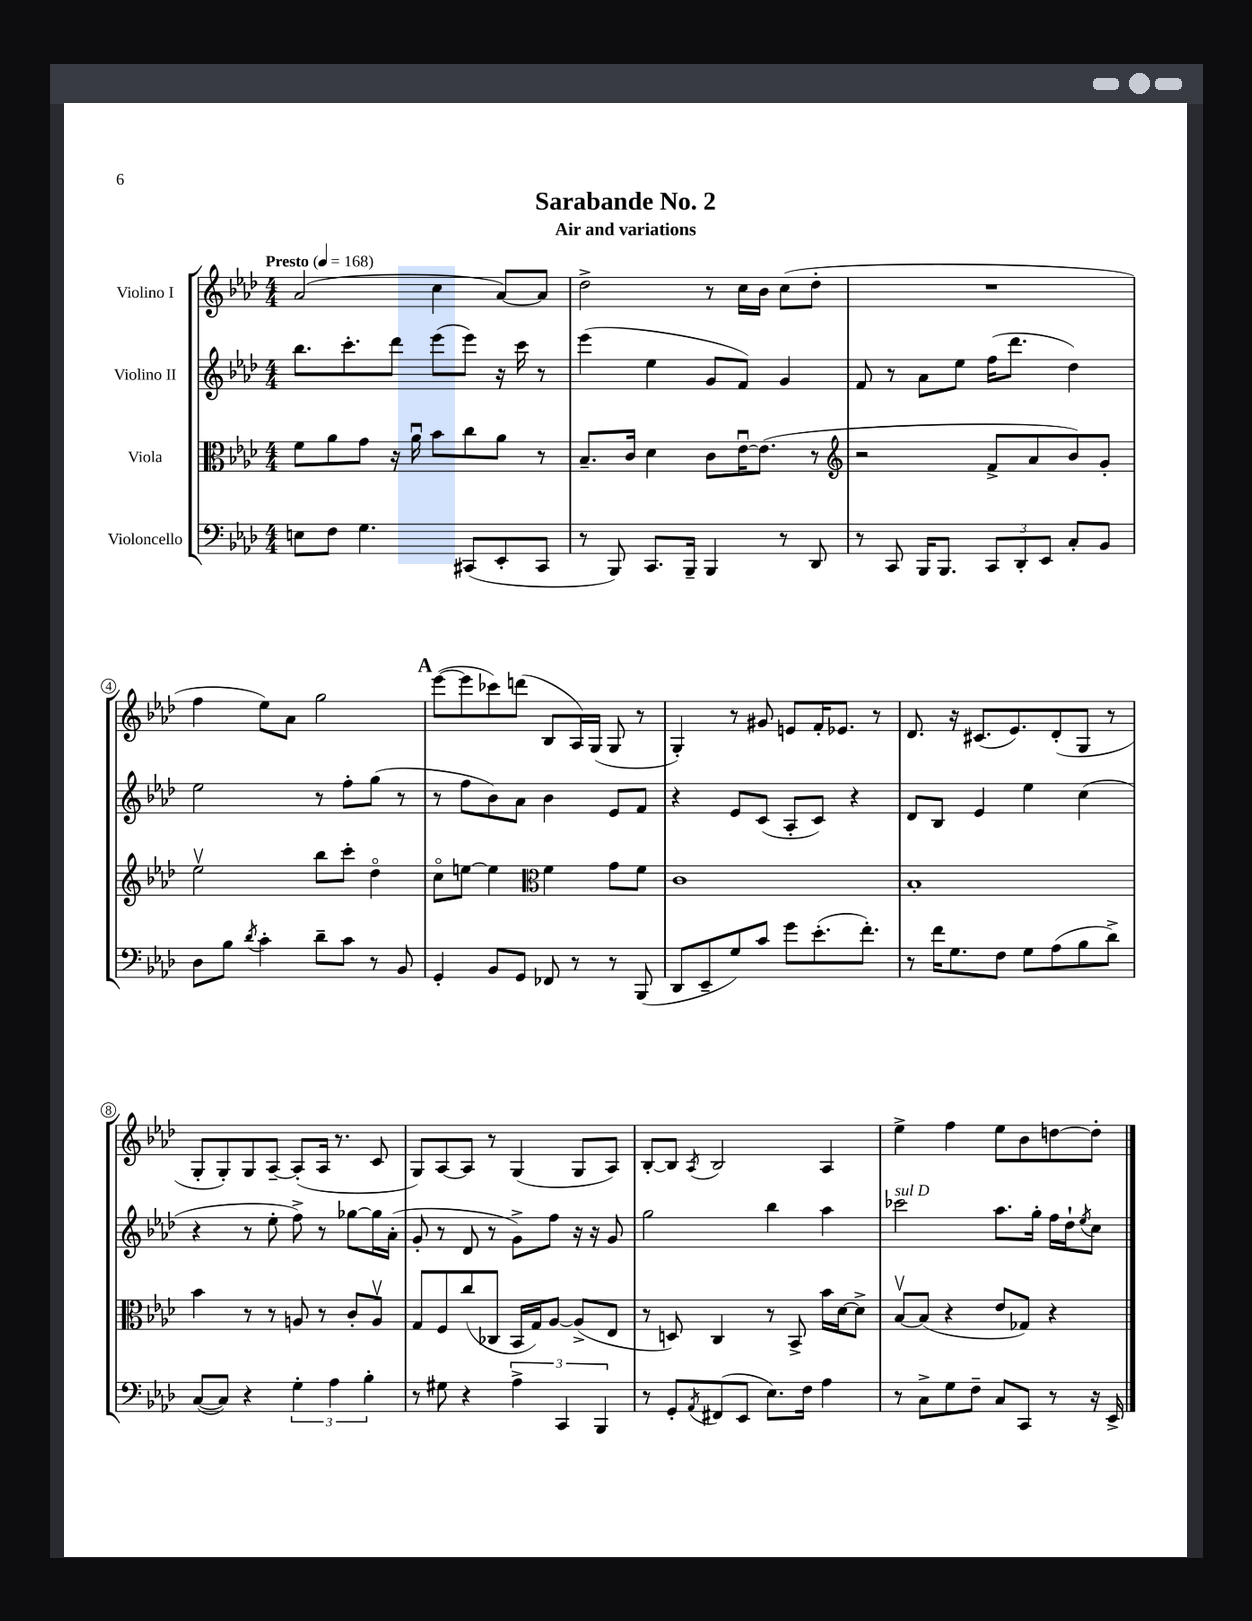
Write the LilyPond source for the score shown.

\header { title = "Sarabande No. 2" subtitle = "Air and variations" }
<<
\new StaffGroup <<
\new Staff = "s0" \with { instrumentName = "Violino I" } {
    \clef treble \key aes \major \numericTimeSignature \time 4/4 \tempo "Presto" 4 = 168
    aes'2( c''4 aes'8~) aes'8 |
    des''2-> r8 c''16 bes'16 c''8( des''8-. |
    R1 |
    f''4 ees''8) aes'8 g''2 |
    \mark \markup { \bold "A" } ees'''8~( ees'''8 ces'''8) d'''8( bes8 aes16) g16( g8 r8 |
    g4-.) r8 gis'8 e'8 f'16-. ees'8. r8 |
    des'8. r16 cis'8.( ees'8.) des'8-.( g8 r8 |
    g8-. g8-.) g8 aes8~-- aes8-.( aes16 r8. c'8 |
    g8) aes8~ aes8 r8 g4( g8 aes8) |
    bes8~-. bes8 \acciaccatura { aes8 } bes2 aes4 |
    ees''4-> f''4 ees''8 bes'8 d''8~ d''8-. \bar "|." |
}
\new Staff = "s1" \with { instrumentName = "Violino II" } {
    \clef treble \key aes \major \numericTimeSignature \time 4/4
    bes''8. c'''8.-. des'''8 ees'''8( ees'''8) r16 c'''16 r8 |
    ees'''4( ees''4 g'8 f'8) g'4 |
    f'8 r8 aes'8 ees''8 f''16( des'''8. des''4) |
    ees''2 r8 f''8-. g''8( r8 |
    \mark \markup { \bold "A" } r8 f''8 bes'8) aes'8 bes'4 ees'8 f'8 |
    r4 ees'8 c'8( aes8-. c'8) r4 |
    des'8 bes8 ees'4 ees''4 c''4( |
    r4 r8 ees''8-. f''8->) r8 ges''8~ ges''16 aes'16-.( |
    g'8-. r8 des'8 r8 g'8->) f''8 r16 r16 g'8 |
    g''2 bes''4 aes''4 |
    ces'''2^\markup { \italic "sul D" } aes''8. g''16-. f''16 des''16-! \acciaccatura { ees''8 } c''8 \bar "|." |
}
\new Staff = "s2" \with { instrumentName = "Viola" } {
    \clef alto \key aes \major \numericTimeSignature \time 4/4
    f'8 aes'8 g'8 r16 aes'16\downbow bes'8 c''8 aes'8 r8 |
    bes8.-- c'16 des'4 c'8 ees'16~\downbow ees'8.( r8 |
    \clef treble r2 f'8-> aes'8 bes'8) g'8-. |
    ees''2\upbow bes''8 c'''8-. des''4\flageolet |
    \mark \markup { \bold "A" } c''8\flageolet e''8~ e''4 \clef alto f'4 g'8 f'8 |
    c'1 |
    bes1-. |
    bes'4 r8 r8 a8 r8 c'8-. a8\upbow |
    g8 f8 c''8( ces8 bes,16 g16) aes8~ aes8->( ees8 |
    r8 d8) c4 r8 bes,8-> bes'16 des'16~ des'8-> |
    bes8~\upbow bes8( r4 ees'8 ges8) r4 \bar "|." |
}
\new Staff = "s3" \with { instrumentName = "Violoncello" } {
    \clef bass \key aes \major \numericTimeSignature \time 4/4
    e8 f8 g4. cis,8( ees,8-. cis,8 |
    r8 bes,,8) c,8. bes,,16-- bes,,4 r8 des,8 |
    r8 c,8 bes,,16 bes,,8. \tuplet 3/2 { c,8 des,8-. ees,8 } c8-. bes,8 |
    des8 bes8 \acciaccatura { des'8 } c'4-. des'8-- c'8 r8 bes,8 |
    \mark \markup { \bold "A" } g,4-. bes,8 g,8 fes,8 r8 r8 bes,,8( |
    des,8 ees,8-- g8) c'8 g'8 ees'8.-.( f'8.-.) |
    r8 f'16 g8. f8 g8 aes8( bes8 des'8->) |
    c8~( c8) r4 \tuplet 3/2 { g4-. aes4 bes4-. } |
    r8 gis8 r4 \tuplet 3/2 { aes4-> c,4 bes,,4 } |
    r8 g,8-. \acciaccatura { aes,8 } fis,8( ees,8 ees8.) f16 aes4 |
    r8 c8-> g8 f8-- c8 c,8 r8 r16 ees,16-> \bar "|." |
}
>>
>>
\layout { \context { \Score \override BarNumber.stencil = #(make-stencil-circler 0.1 0.3 ly:text-interface::print) } }
